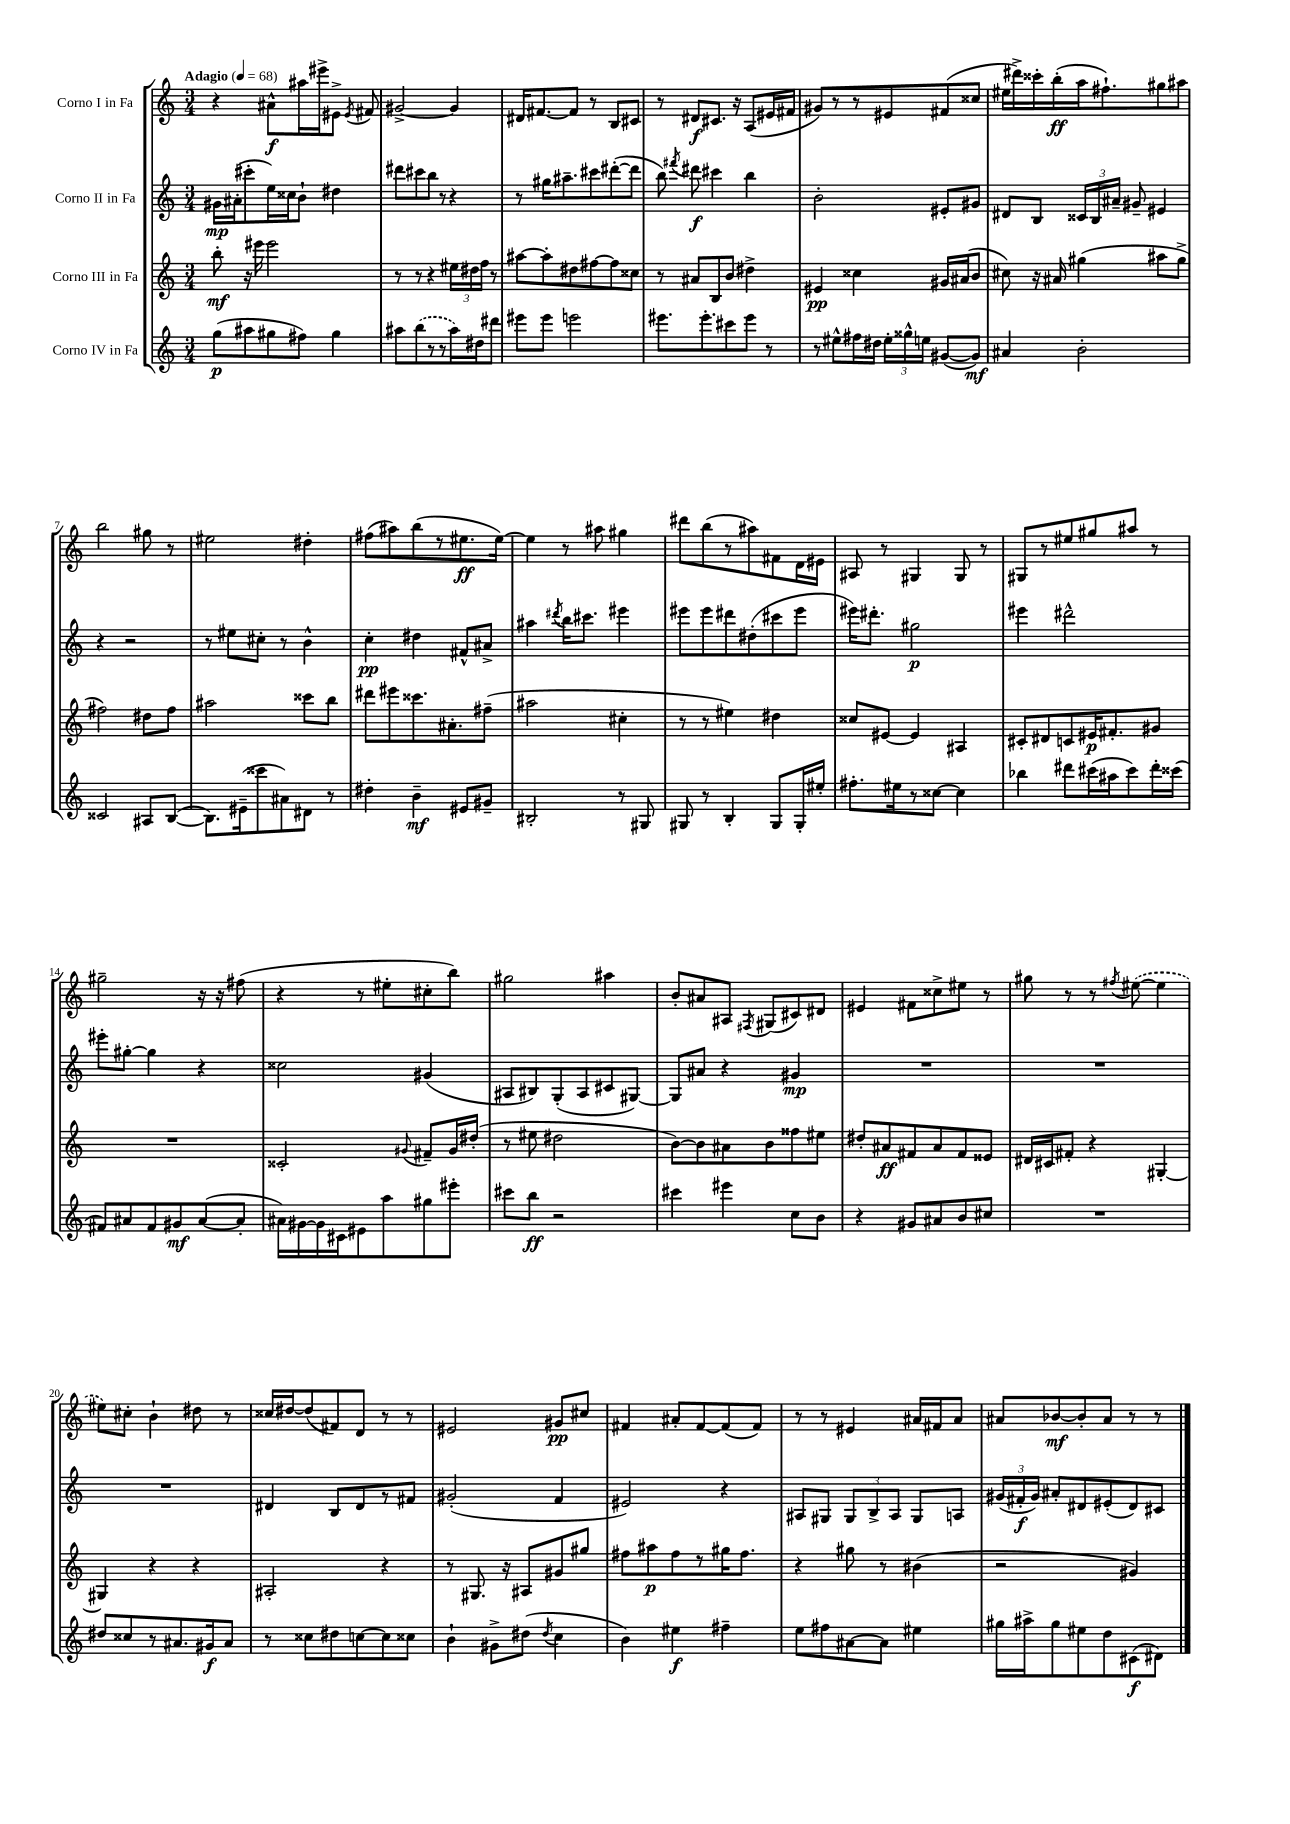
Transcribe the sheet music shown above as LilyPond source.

<<
\new StaffGroup <<
\new Staff = "s0" \with { instrumentName = "Corno I in Fa" } {
    \clef treble \key c \major \numericTimeSignature \time 3/4 \tempo "Adagio" 4 = 68
    \autoBeamOff r4 ais'8[-^\f ais''16 eis'''16-> eis'8]-> \acciaccatura { eis'8 } fis'8 |
    gis'2~-> gis'4 |
    dis'16[ fis'8.~ fis'8] r8 b8[ cis'8] |
    r8 dis'8[\f cis'8.] r16 a8[( eis'16 fis'16] |
    gis'8[) r8 r8 eis'8 fis'8( cisis''8] |
    eis''16[ dis'''16->) cisis'''16-. b''16-.\ff( a''16 fis''8.-!) gis''8 ais''8] |
    b''2 gis''8 r8 |
    eis''2 dis''4-. |
    fis''8[( ais''8) b''8( r8 eis''8.\ff eis''16]~) |
    eis''4 r8 ais''8 gis''4 |
    dis'''8[ b''8( r8 ais''8) fis'8 d'16 eis'16] |
    ais8 r8 gis4 gis8 r8 |
    gis8[ r8 eis''8 gis''8 ais''8] r8 |
    gis''2-- r16 r16 fis''8( |
    r4 r8 eis''8[-. cis''8-. b''8]) |
    gis''2 ais''4 |
    b'8[-. ais'8 ais8] \acciaccatura { fis8 } gis8[( cis'8) dis'8] |
    eis'4 fis'8[ cisis''8-> eis''8] r8 |
    gis''8 r8 r8 \acciaccatura { fis''8 } \once \slurDashed eis''8~( eis''4 |
    eis''8[) cis''8]-. b'4-! dis''8 r8 |
    cisis''16[ dis''16~ dis''8( fis'8) d'8] r8 r8 |
    eis'2 gis'8[\pp cis''8] |
    fis'4 ais'8[-. fis'8~ fis'8( fis'8]) |
    r8 r8 eis'4 ais'16[ fis'16 ais'8] |
    ais'8[ bes'8~\mf bes'8-. ais'8] r8 r8 \bar "|." |
}
\new Staff = "s1" \with { instrumentName = "Corno II in Fa" } {
    \clef treble \key c \major \numericTimeSignature \time 3/4
    \autoBeamOff gis'16[\mp ais'16-.( cis'''8-. e''16) cisis''16 b'8]-! dis''4 |
    dis'''8[ cis'''8 b''8] r8 r4 |
    r8 gis''16[ ais''8.-- cis'''8 dis'''8~-.( dis'''8] |
    b''8) \acciaccatura { fis'''8 } dis'''8\f cis'''4 b''4 |
    b'2-. eis'8[-. gis'8] |
    dis'8[ b8] \tuplet 3/2 { cisis'16[ b16 ais'16]-- } gis'8-- eis'4 |
    r4 r2 |
    r8 eis''8[ cis''8]-. r8 b'4-^ |
    c''4-.\pp dis''4 fis'8[-^ ais'8]-> |
    ais''4 \acciaccatura { dis'''8 } b''16[ cis'''8.] eis'''4 |
    eis'''8[ eis'''8 dis'''8 dis''8-.( cis'''8 eis'''8] |
    eis'''16[) dis'''8.]-. gis''2\p |
    eis'''4 dis'''2-^ |
    eis'''8[-. gis''8]~-. gis''4 r4 |
    cisis''2 gis'4( |
    ais8[ bis8) g8-.( ais8 cis'8 gis8]~) |
    gis8[ ais'8] r4 gis'4\mp |
    R2. |
    R2. |
    R2. |
    dis'4 b8[ dis'8 r8 fis'8] |
    gis'2-.( f'4 |
    eis'2) r4 |
    ais8[ gis8] \tuplet 3/2 { gis8[ b8-> ais8] } gis8[ a8] |
    \tuplet 3/2 { gis'16[( fis'16-.\f gis'16]) } ais'8[-. dis'8 eis'8-.( dis'8) cis'8] \bar "|." |
}
\new Staff = "s2" \with { instrumentName = "Corno III in Fa" } {
    \clef treble \key c \major \numericTimeSignature \time 3/4
    \autoBeamOff b''8-.\mf r16 eis'''16 eis'''2 |
    r8 r8 r4 \tuplet 3/2 { eis''16[ dis''16 f''16] } r8 |
    ais''8[~ ais''8-. dis''8 fis''8~ fis''8 cisis''8] |
    r8 ais'8[ b8 b'8] dis''4-> |
    eis'4\pp cisis''4 gis'16[ ais'16( b'8] |
    cis''8) r16 ais'16 gis''4( ais''8[ gis''8]-> |
    fis''2) dis''8[ fis''8] |
    ais''2 cisis'''8[ b''8] |
    dis'''8[ eis'''8 cisis'''8. ais'8.-. fis''8]--( |
    ais''2 cis''4-. |
    r8 r8 eis''4) dis''4 |
    cisis''8[ eis'8]~ eis'4 ais4 |
    cis'8[-. dis'8 c'8 eis'16\p fis'8.-. gis'8] |
    R2. |
    cisis'2-. \appoggiatura { gis'8 } fis'8[-- gis'16 dis''16]-.( |
    r8 eis''8 dis''2 |
    b'8[~) b'8 ais'8 b'8 fisis''8 eis''8] |
    dis''8[-. ais'8\ff fis'8 ais'8 fis'8 eisis'8] |
    dis'16[ cis'16 fis'8]-. r4 gis4~-. |
    gis4 r4 r4 |
    ais2-. r4 |
    r8 gis8. r16 ais8[ gis'8 gis''8] |
    fis''8[ ais''8\p fis''8 r8 gis''16 fis''8.] |
    r4 gis''8 r8 bis'4( |
    r2 gis'4) \bar "|." |
}
\new Staff = "s3" \with { instrumentName = "Corno IV in Fa" } {
    \clef treble \key c \major \numericTimeSignature \time 3/4
    \autoBeamOff g''8[\p( ais''8 gis''8 fis''8]) gis''4 |
    ais''8[ \once \slurDashed b''8( r8 r8 ais''16) dis''16 dis'''8] |
    eis'''8[ eis'''8] e'''2 |
    eis'''8.[ eis'''8.-. cis'''8 eis'''8] r8 |
    r8 eis''8[-^ fis''16 dis''16] \tuplet 3/2 { eis''16[-. gisis''16-^ e''16] } gis'8[~( gis'8]\mf) |
    ais'4 b'2-. |
    cisis'2 ais8[ b8]~( |
    b8.[) eis'16--( cisis'''8 ais'8) dis'8] r8 |
    dis''4-. b'4--\mf eis'8[ gis'8]-- |
    bis2-. r8 gis8 |
    gis8 r8 b4-. gis8[ gis16-. eis''16]-. |
    fis''8.[-. eis''16 r8 cisis''8]~ cisis''4 |
    bes''4 dis'''8[ cis'''16( ais''16 cis'''8) dis'''16-. cisis'''16]( |
    fis'8[) ais'8 fis'8 gis'8\mf ais'8~( ais'8]-. |
    ais'16[) gis'16~ gis'16 cis'16 eis'8 a''8 gis''8 eis'''8]-. |
    cis'''8[ b''8]\ff r2 |
    cis'''4 eis'''4 c''8[ b'8] |
    r4 gis'8[ ais'8 b'8 cis''8] |
    R2. |
    dis''8[ cisis''8 r8 ais'8. gis'16\f ais'8] |
    r8 cisis''8[ dis''8 c''8~ c''8 cisis''8] |
    b'4-! gis'8[-> dis''8]( \acciaccatura { dis''8 } c''4 |
    b'4) eis''4\f fis''4-- |
    e''8[ fis''8 ais'8~ ais'8] eis''4 |
    gis''16[ ais''16-> gis''8 eis''8 d''8 cis'8\f( dis'8]) \bar "|." |
}
>>
>>
